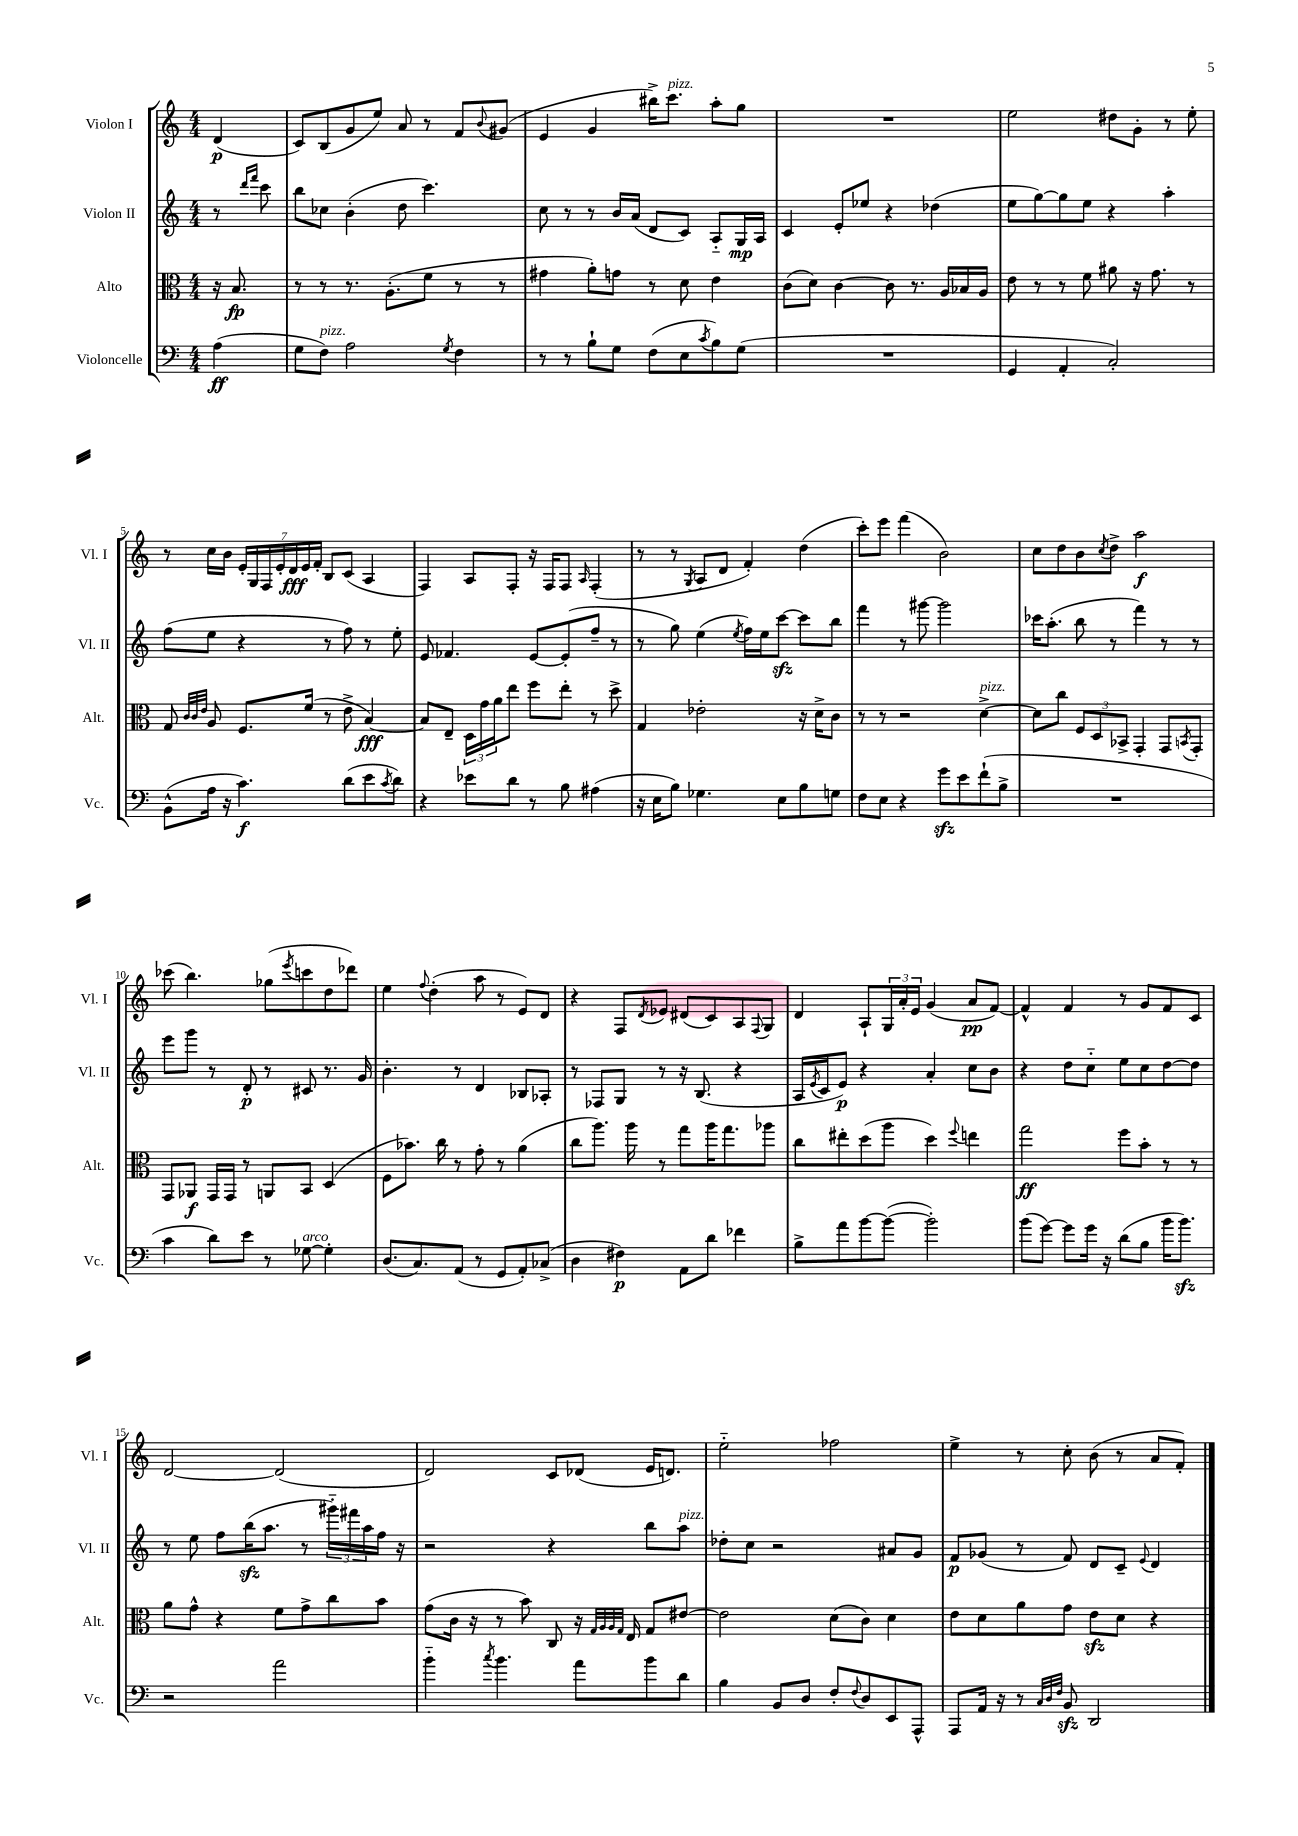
<<
\new StaffGroup <<
\new Staff = "s0" \with { instrumentName = "Violon I" shortInstrumentName = "Vl. I" } {
    \clef treble \key c \major \numericTimeSignature \time 4/4 \partial 4
    d'4\p( |
    c'8) b8( g'8 e''8) a'8 r8 f'8 \appoggiatura { b'8 } gis'8( |
    e'4 g'4 bis''16->) c'''8.^\markup { \italic "pizz." } a''8-. g''8 |
    R1 |
    e''2 dis''8 g'8-. r8 e''8-. |
    r8 c''16 b'16 \tuplet 7/4 { e'16-. g16 f16 e'16-. d'16\fff e'16 f'16-. } b8 c'8( a4 |
    f4) a8 f8-. r16 f16 f8 \grace { a16 } f4-.( |
    r8 r8 \acciaccatura { g8 } a8 d'8 f'4-.) d''4( |
    c'''8-.) e'''8 f'''4( b'2) |
    c''8 d''8 b'8 \acciaccatura { c''8 } d''8-> a''2\f |
    ces'''8( b''4.) ges''8( \acciaccatura { e'''8 } c'''8 d''8 des'''8) |
    e''4 \appoggiatura { f''8 } d''4-.( a''8 r8 e'8) d'8 |
    r4 f8 \acciaccatura { d'8 } ees'8 dis'8( c'8) a8 \appoggiatura { f8 } g8 |
    d'4 a8-! \tuplet 3/2 { g16 a'16-. e'16 } g'4( a'8\pp f'8~) |
    f'4-^ f'4 r8 g'8 f'8 c'8 |
    d'2~ d'2( |
    d'2) c'8 des'8( e'16 d'8.) |
    e''2-_ fes''2 |
    e''4-> r8 c''8-. b'8( r8 a'8 f'8-.) \bar "|." |
}
\new Staff = "s1" \with { instrumentName = "Violon II" shortInstrumentName = "Vl. II" } {
    \clef treble \key c \major \numericTimeSignature \time 4/4 \partial 4
    r8 \grace { d'''16 f'''16 } c'''8 |
    b''8 ces''8 b'4-.( d''8 c'''4.) |
    c''8 r8 r8 b'16 a'16( d'8 c'8) a8-_ g16\mp a16 |
    c'4 e'8-. ees''8 r4 des''4( |
    e''8 g''8~) g''8 e''8 r4 a''4-. |
    f''8( e''8 r4 r8 f''8) r8 e''8-. |
    e'8 fes'4. e'8~ e'8-.( f''8-- r8 |
    r8 g''8) e''4( \acciaccatura { e''8 } f''16) e''16 c'''8~\sfz c'''8 b''8 |
    f'''4 r8 gis'''8~ gis'''2 |
    ces'''16 a''8.-.( b''8 r8 f'''4) r8 r8 |
    e'''8 g'''8 r8 d'8-.\p r8 cis'8 r8. g'16 |
    b'4.-. r8 d'4 bes8 aes8-. |
    r8 fes8 g8 r8 r16 b8.( r4 |
    a16 \acciaccatura { e'8 } c'16 e'8\p) r4 a'4-. c''8 b'8 |
    r4 d''8 c''8-_ e''8 c''8 d''8~ d''8 |
    r8 e''8 f''8 b''16\sfz( a''8. r8 \tuplet 3/2 { gis'''16-_) fis'''16 a''16 } f''16 r16 |
    r2 r4 b''8 a''8^\markup { \italic "pizz." } |
    des''8-. c''8 r2 ais'8 g'8 |
    f'8\p ges'8( r8 f'8) d'8 c'8-- \appoggiatura { e'8 } d'4 \bar "|." |
}
\new Staff = "s2" \with { instrumentName = "Alto" shortInstrumentName = "Alt." } {
    \clef alto \key c \major \numericTimeSignature \time 4/4 \partial 4
    r16 b8.\fp |
    r8 r8 r8. a8.-.( f'8 r8 r8 |
    gis'4 a'8-.) g'8 r8 d'8 e'4 |
    c'8( d'8) c'4~ c'8 r8. a16 bes16 a16 |
    e'8 r8 r8 f'8 ais'8 r16 g'8. r8 |
    g8 \grace { c'32 c'32 e'32 } a8 f8. f'16( r8 e'8-> b4~\fff) |
    b8 e8-- \tuplet 3/2 { d16 g'16 a'16 } e''8 f''8 e''8-. r8 d''8-> |
    g4 ees'2-. r16 d'16-> c'8 |
    r8 r8 r2 d'4~->^\markup { \italic "pizz." } |
    d'8 c''8 \tuplet 3/2 { f8 d8 bes,8-> } g,4-. g,8 \acciaccatura { b,8 } g,8-. |
    g,8 aes,8\f g,16 g,16 r8 a,8 b,8 d4( |
    f8 bes'8.) c''16 r8 g'8-. r8 a'4( |
    c''8 a''8.) a''16 r8 g''8 a''16 g''8. aes''8 |
    c''8 eis''8-. d''8( a''8 d''4) \appoggiatura { f''8 } e''4 |
    g''2\ff f''8 b'8-. r8 r8 |
    a'8 g'8-^ r4 f'8 g'8-> c''8 b'8 |
    g'8( c'16 r16 r8 b'8) c8 r16 \grace { g32 a32 a32 g32 } e16 g8 eis'8~ |
    eis'2 d'8( c'8) d'4 |
    e'8 d'8 a'8 g'8 e'8\sfz d'8 r4 \bar "|." |
}
\new Staff = "s3" \with { instrumentName = "Violoncelle" shortInstrumentName = "Vc." } {
    \clef bass \key c \major \numericTimeSignature \time 4/4 \partial 4
    a4\ff( |
    g8 f8^\markup { \italic "pizz." }) a2 \acciaccatura { g8 } f4 |
    r8 r8 b8-! g8 f8( e8 \acciaccatura { c'8 } b8) g8( |
    R1 |
    g,4 a,4-. c2-.) |
    b,8-^( a16 r16 c'4.\f) d'8( e'8 \acciaccatura { c'8 } d'8) |
    r4 ees'8 d'8 r8 b8 ais4( |
    r16 e16 b8) ges4. e8 b8 g8 |
    f8 e8 r4 g'8\sfz e'8 f'8-!( b8-> |
    R1 |
    c'4 d'8) e'8 r8 ges8~^\markup { \italic "arco" } ges4-. |
    d8.( c8.) a,8( r8 g,8 a,8-.) ces8->( |
    d4 fis4\p) a,8 d'8 fes'4 |
    b8-> a'8 b'8~ b'8~( b'2-.) |
    b'8( g'8~) g'8 g'16 r16 d'8( b8 b'16 b'8.\sfz) |
    r2 a'2 |
    b'4-_ \acciaccatura { c''8 } b'4. a'8 b'8 d'8 |
    b4 b,8 d8 f8-. \appoggiatura { f8 } d8 e,8 a,,8-^ |
    a,,8 a,16 r16 r8 \grace { c32 d32 f32 } b,8\sfz d,2 \bar "|." |
}
>>
>>
